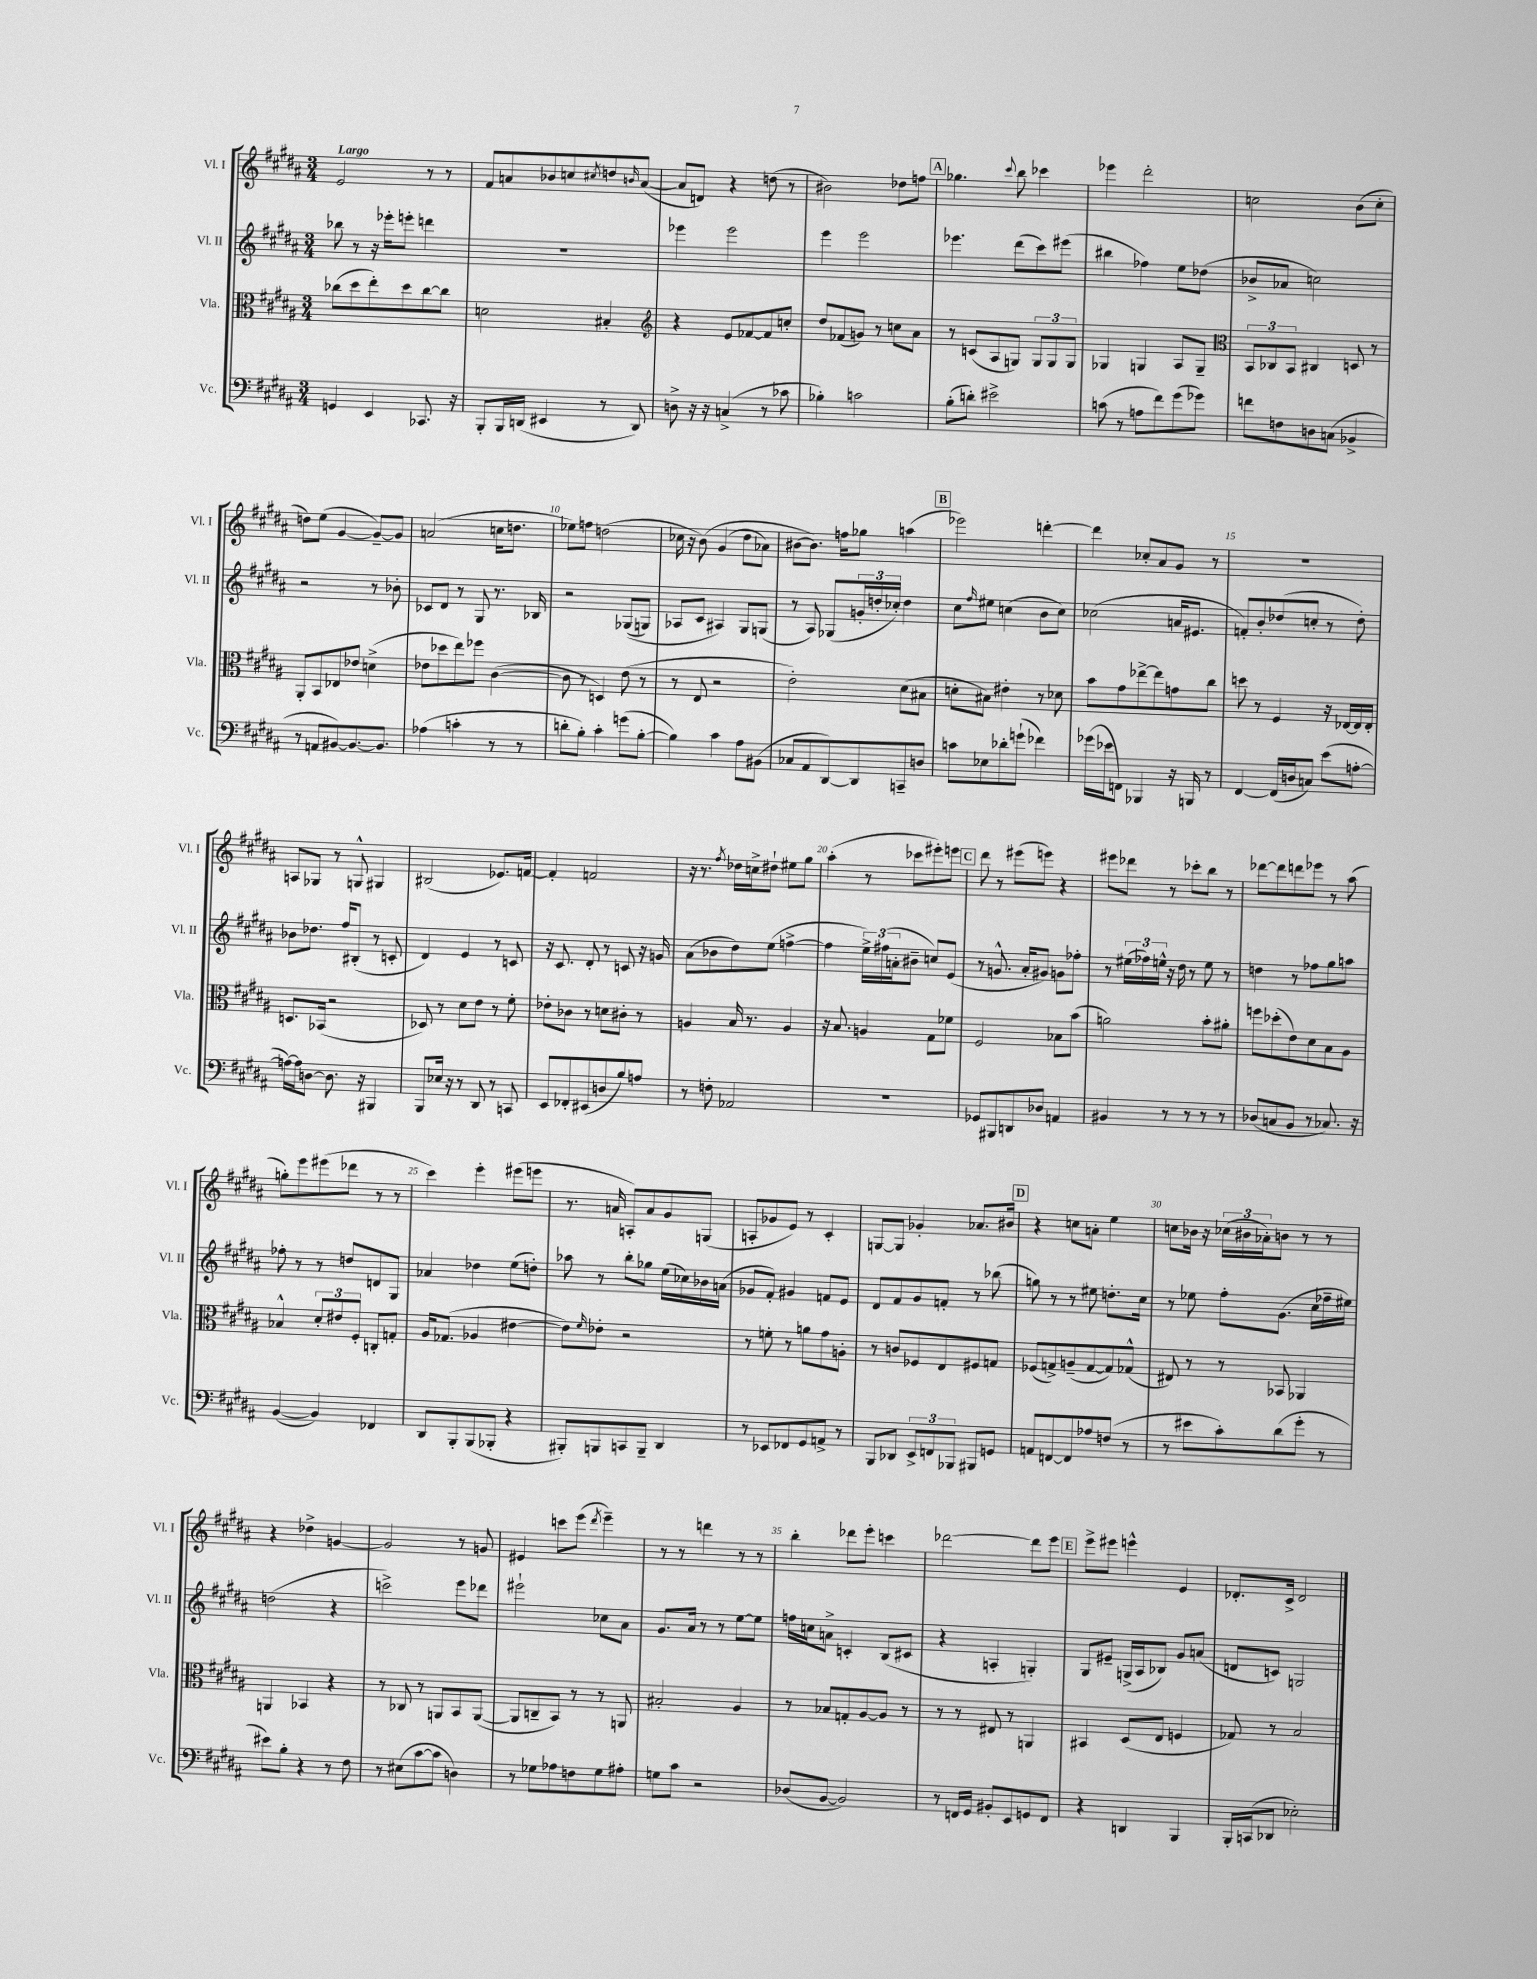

**kern	**kern	**kern	**kern
*staff4	*staff3	*staff2	*staff1
*clefF4	*clefC3	*clefG2	*clefG2
*k[f#c#g#d#a#]	*k[f#c#g#d#a#]	*k[f#c#g#d#a#]	*k[f#c#g#d#a#]
*M3/4	*M3/4	*M3/4	*M3/4
4GG	(8cc-	8bb-	2e
.	8dd#	8r	.
4EE	8ee')	16r	.
.	.	16eee-'	.
.	8dd#	8eee'	.
8.CC-	[8cc-	4ddd	8r
.	8cc-]	.	8r
16r	.	.	.
=	=	=	=
8BBB'	2d	2.r	8f#
16BBB	.	.	8a
(16DD	.	.	.
4EE#	.	.	8b-
.	.	.	8cc
.	.	.	8qcc#
8r	4B#'	.	8dd
.	.	.	16qqb
8DD)	.	.	([8a
=	=	=	=
*	*clefG2	*	*
8D^	4r	4eee-	8a]
16r	.	.	8d)
16r	.	.	.
(4C^	8e	2eee-	4r
.	[8f-	.	.
8r	8f-]	.	(8dd
8c-	8cc'	.	8r
=	=	=	=
4B-')	8dd#	4eee	2b#)
.	(8f-	.	.
2c	8g)	2eee	.
.	8r	.	.
.	8cc	.	8dd-
.	8a#	.	8ff
=	=	=	=
(8B'	8r	4.eee-	4.gg-
8d')	(8c	.	.
2e#^	8A#	.	.
.	.	.	8qqccc#
.	8G)	(8ddd#	8bb
.	12G	8ccc#)	4ccc-
.	12G	.	.
.	.	(8eee#	.
.	12G	.	.
=	=	=	=
(8c	4G-	4bb#	4eee-
8r	.	.	.
8A	4G	4ff-)	2ddd#'
8f#)	.	.	.
(8g#	8A#	8ee	.
8g-)	8G~	(8dd-	.
=	=	=	=
*	*clefC3	*	*
8f	12BB	8b-^	2cc
.	12C-	.	.
8F	.	8a-	.
.	12BB	.	.
8D	4C#	2cc)	.
(8C	.	.	.
4BB-^	8D	.	(8b
.	8r	.	8cc'
=	=	=	=
8r	8AA#'	2r	8dd)
8AA	8BB	.	(8ee
[8BB#)	8E-	.	[4g#
8.BB#_	8e-	.	.
.	(4d^	8r	8g#~_)
8.BB#]	.	.	.
.	.	8b-'	8g#]
=	=	=	=
(4A-	8e-	8c-	(2a
.	8dd-	8d#	.
4c'	8ee)	8r	.
.	8ff-	8G#	.
8r	([4c#	8.r	16cc
.	.	.	8.dd
8r	.	.	.
.	.	16B-	.
=	=	=	=
8d'	8c#]	2r	8ee-)
8B')	8r	.	8ff
4c#'	4D)	.	(2dd
(8g	(8e	&((8G-	.
[8B'	8r	8G)	.
=	=	=	=
4B])	8r	8A-	16cc-
.	.	.	16r
.	8E	8c#	&(8b)
4c#	2r	4A#&)	(4g#
8A#	.	8G#	8dd#
(8BB#	.	(8G	8a-)
=	=	=	=
8C-	2e')	8r	[8b#
8AA#	.	8A#)	8.b#]&)
[8DD#)	.	(8G-	.
.	.	.	16ff
8DD#]	.	24g'	8gg-
.	.	24dd'	.
.	.	24cc-')	.
8CC~	(8d#	4dd	(4aa
8D	8B#	.	.
=	=	=	=
8c	8d'	8cc#	2eee-)
.	.	16qqff#	.
8E-	8B#)	8ee#	.
8d-'	4e#'	(4cc	.
(8g`	.	.	.
4f-)	8r	8b	[4ddd'
.	8d-	8cc)	.
=	=	=	=
(16g-	8b	(2cc-	4ddd]
16e-	.	.	.
8FF)	8g#	.	.
4BBB-	[8ee-^	.	8cc-'
.	8ee-]	.	8a#
16r	8g	16a	8g#
16BBB	.	8.e#	.
8r	8cc#	.	8r
=	=	=	=
[4FF#	8dd	8f')	2.r
.	8r	8b'	.
(16FF#]	4F#	(8dd-	.
16D	.	.	.
8C)	.	8cc'	.
(8e	16r	8r	.
.	[16E-	.	.
[8A'	16E-]	8dd-')	.
.	16E-'	.	.
=	=	=	=
16A_)	8.D	8b-	8A
16A]	.	.	.
[8D	.	8.dd-	8G-
.	(16BB-	.	.
8.D]	2r	.	8r
.	.	16ff#	.
.	.	(8B#'	8G^^
16r	.	.	.
4BBB#	.	8r	4G#
.	.	8c'	.
=	=	=	=
8BBB	8D-)	4d#)	(2B#
16E-	8r	.	.
16r	.	.	.
8r	8d#	4e	.
8DD#	8e	.	.
8r	8r	8r	8.e-)
8CC	8f#'	8c	.
.	.	.	[16f
=	=	=	=
8EE	8e-'	16r	4f']
.	.	8.c#	.
8FF-'	8c-	.	.
(8EE#	8r	8d#'	2f
8D	8d	8r	.
8B)	8c#'	8c	.
8A	8r	16r	.
.	.	16g	.
=	=	=	=
8r	4A	(8a#	16r
.	.	.	8.r
8F'	.	8b-	.
.	.	.	8qff#
2AA-	16B	8dd#)	16dd-
.	8.r	.	16cc^
.	.	(8ee	8dd#`
.	4A	[4ff^	8ee#
.	.	.	8gg#
=	=	=	=
2.r	16r	4ff]	(4aa#'
.	8.B	.	.
.	4A	24ee^)	8r
.	.	(24ff#	.
.	.	24a'	.
.	.	8b#~	8ccc-
.	8G#	8cc)	8eee#')
.	8f-	(8e	8eee
=	=	=	=
8GG-	2F#	8r	8ddd#
8BBB#	.	8.g^^	8r
8DD	.	.	(8eee#
.	.	16a#'	.
8D-	.	8g#)	8eee)
4AA	8B-	8g	4r
.	(8b	8ff-'	.
=	=	=	=
4BB#	2a)	8r	8eee#
.	.	(24ee#	8ddd-
.	.	24ff-)	.
.	.	24ee^^	.
8r	.	16r	8r
.	.	16dd#	.
8r	.	8r	8ccc-'
8r	8b'	8ee	8bb
8r	8a#'	8r	8r
=	=	=	=
(8D-	8ff	4dd	[8ddd-
8C	(8dd-'	.	8ddd-]
8BB	8e)	8r	8ddd
8r	8d#	8ff-	8eee-
8.C-)	8B	8gg#	8r
.	8A#	8aa	(8aa#
16r	.	.	.
=	=	=	=
([4BB	4B-^^	8ff-'	8gg')
.	.	8r	8eee
4BB])	12d#'	8r	(8eee#
.	12e#	.	.
.	.	8dd	8ddd-
.	12F#'	.	.
4FF-	8C'	8d	8r
.	8G'	8G#	8r
=	=	=	=
8DD#	16A#	4a-	4ccc#)
.	(8.G-	.	.
8BBB'	.	.	.
(8BBB	4A-	4dd-	4eee'
8BBB-'	.	.	.
4r	[4e#	(8ee	(8eee#
.	.	8dd')	8eee
=	=	=	=
8BBB#')	8e#])	8aa-	8.r
.	16qqf#	.	.
8BBB	8e-'	8r	.
.	.	.	16a
8CC	2r	8bb'	8A')
8BBB~	.	8gg-	8a
4DD#	.	(16ee	8g#
.	.	16cc-)	.
.	.	16b-	(8G
.	.	(16a	.
=	=	=	=
8r	8r	8g-	8A'
8EE-	8f'	8f#')	8g-
8FF-	8r	4g#	8e)
8GG#	8a	.	8r
8AA^	8g#	8f	4c#'
8r	8A'	8e	.
=	=	=	=
8BBB	8r	8d#	[8G
8DD-	8c	8f#	8G]
12EE^	8F-	8g#	4g-'
12FF	.	.	.
.	8E	8f'	.
12BBB-	.	.	.
8BBB#	8F#	8r	8.a-
8GG	8G	(8bb-	.
.	.	.	16b#
=	=	=	=
8AA	(8F-	8gg)	4r
[8FF	8G^)	8r	.
8FF]	(8A~	8r	8cc
8A-	[8G	8ee#	8a'
(8F	8G])	8.dd'	4ee
8r	(8G-^^	.	.
.	.	16cc#	.
=	=	=	=
8r	8E#)	8r	8cc
8e#	8r	8ee-	16b-
.	.	.	16r
8c#')	8r	8ff#'	(24cc-
.	.	.	24b#
.	.	.	24a-')
(8d#	8BB-	(8.g#	8b
8g#'	4AA-	.	8r
.	.	16cc#	.
8r	.	16ff-~	8r
.	.	16ee#)	.
=	=	=	=
8e#)	4AA	(2dd	4r
8B'	.	.	.
4r	4BB-	.	4dd-^
8r	4r	4r	[4g
8F#	.	.	.
=	=	=	=
8r	8r	2ccc^)	2g]
(8E#	8C-	.	.
[8c#	8r	.	.
8c#]	8AA	.	.
4D)	8BB	8eee	8r
.	([8AA	8ddd-	8g
=	=	=	=
8r	8AA]	2eee#`	4e#
8G-	8C~	.	.
8A-	8BB)	.	8ccc
8F	8r	.	(8eee
.	.	.	8qddd#
8G-	8r	8cc-	4eee~)
8A#'	8AA	8a#	.
=	=	=	=
8G	2B#'	8.g#	8r
8c#	.	.	8r
.	.	16a#	.
2r	.	8r	4ddd
.	.	8r	.
.	4A#	[8ee	8r
.	.	8ee]	8r
=	=	=	=
(8D-	8r	16ff	4bb'
.	.	16cc	.
[8BB	8B-	8a^	.
2BB])	8G'	4c'	8ddd-
.	[8A#	.	8eee'
.	8A#]	(8B	4ccc
.	8r	8c#	.
=	=	=	=
8r	8r	4r	[2ddd-
16FF	8r	.	.
16GG#	.	.	.
8BB#'	8E#	4A'	.
8EE	8r	.	.
8GG	4AA	4G')	8ddd-]
8FF	.	.	8eee
=	=	=	=
4r	4BB#	8G#	8eee^
.	.	8e#~	8eee#
4DD	(8D#	(16G^	4eee^^
.	.	16A#	.
.	8E	8B-)	.
4BBB	4F	8g#	4e
.	.	(8a	.
=	=	=	=
16BBB'	8G-)	8d	8.d-'
(16CC	.	.	.
8DD-	8r	8c)	.
.	.	.	16c#^
2E-')	2B	2G	2d-
==	==	==	==
*-	*-	*-	*-
